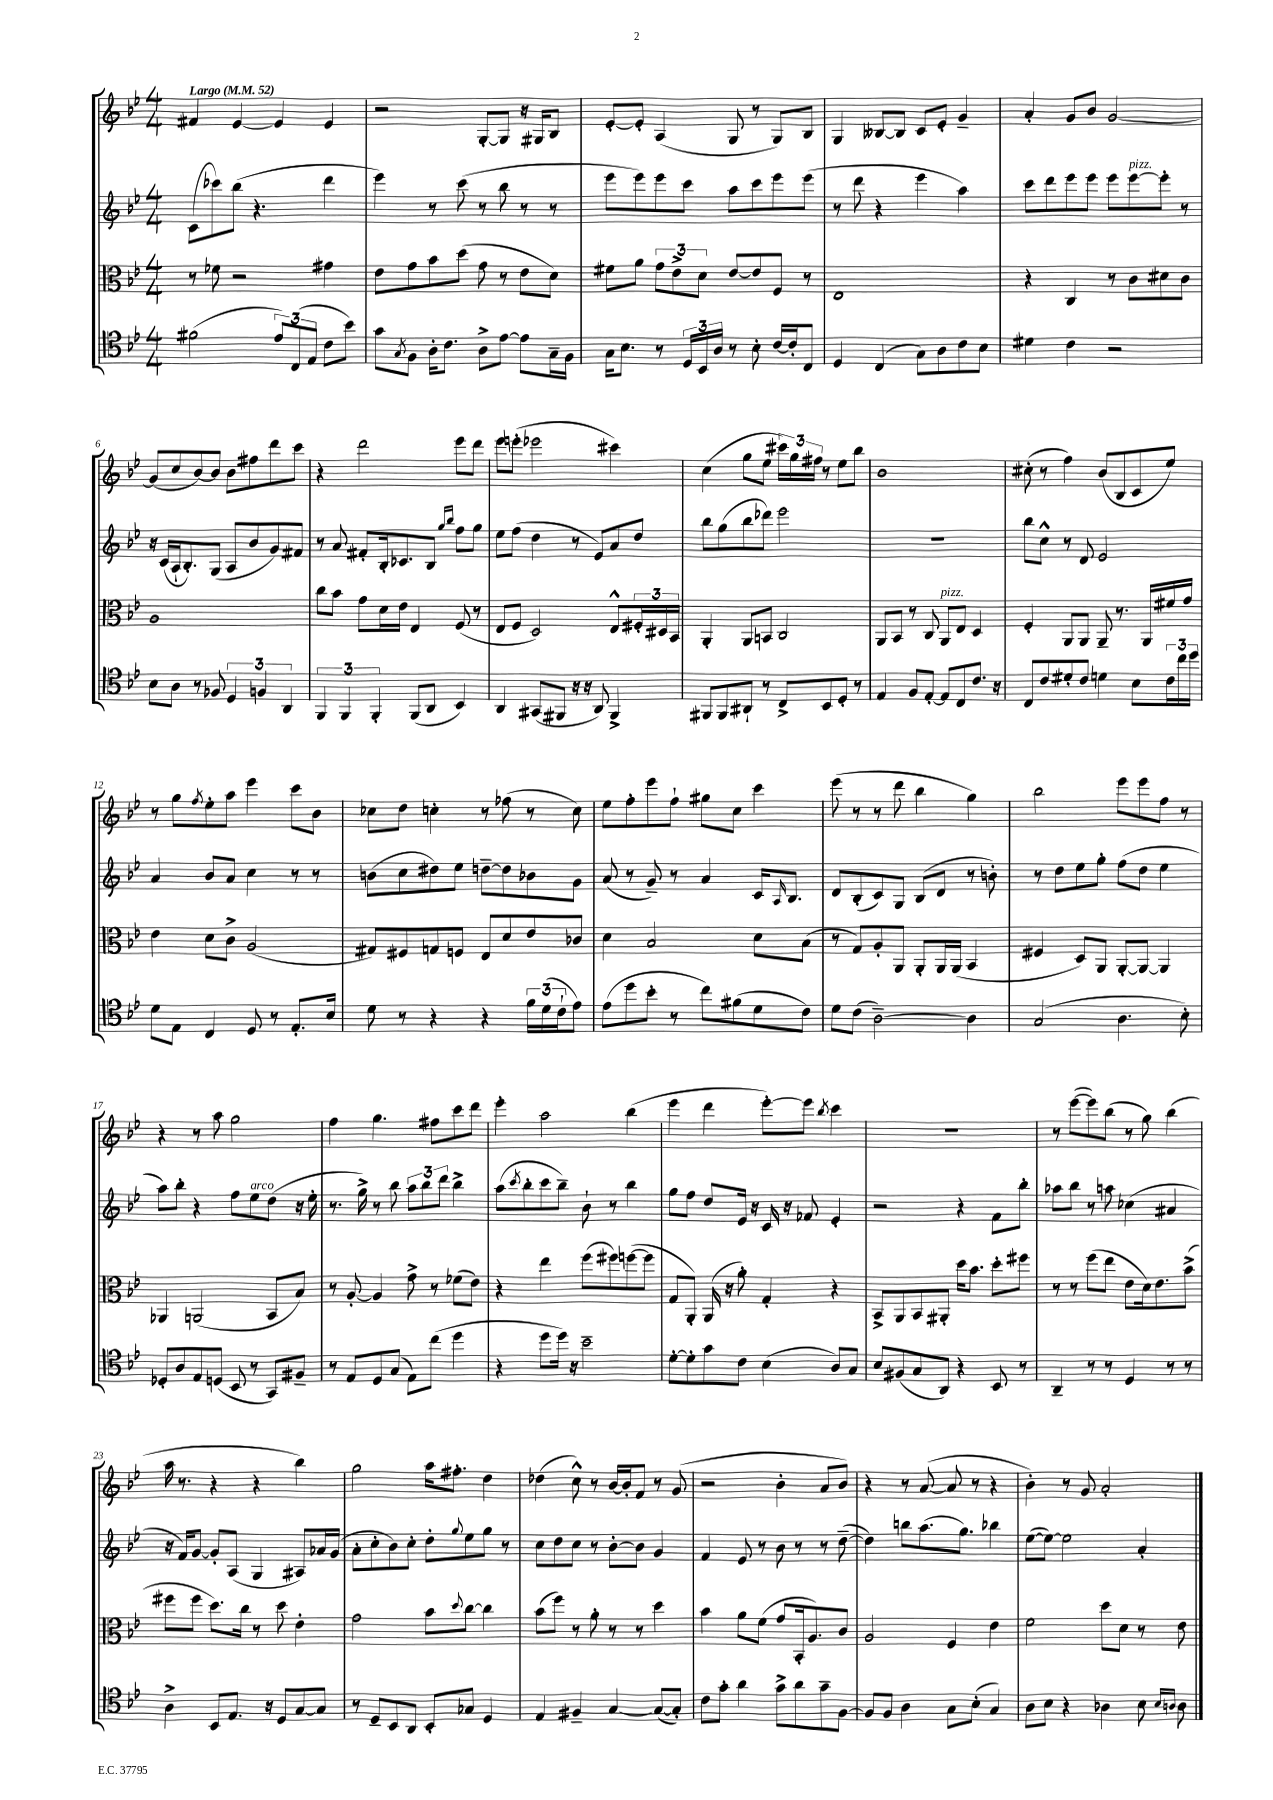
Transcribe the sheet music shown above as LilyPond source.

<<
\new StaffGroup <<
\new Staff = "s0" {
    \clef treble \key bes \major \numericTimeSignature \time 4/4 \tempo "Largo" 4 = 52
    fis'4 ees'4~ ees'4 ees'4 |
    r2 g8~-. g8 r16 gis16 bes8 |
    ees'8~-. ees'8-. a4( g8 r8 g8) bes8 |
    g4 beses8~ beses8 c'8 ees'8-. g'4-- |
    a'4-. g'8 bes'8 g'2~ |
    g'8( c''8 bes'8~) bes'8 bes'8 fis''8 d'''8 c'''8 |
    r4 d'''2 ees'''8 d'''8 |
    ees'''8 e'''8-.( ees'''2 cis'''4) |
    c''4( g''8 ees''8 \tuplet 3/2 { cis'''16) g''16 fis''16 } r8 ees''8 bes''8 |
    bes'1 |
    cis''8-.( r8 f''4) bes'8( bes8 c'8 ees''8) |
    r8 g''8 \acciaccatura { f''8 } ees''8-. a''8 ees'''4 c'''8 bes'8 |
    ces''8 d''8 c''4-. r8 fes''8( r8 c''8) |
    ees''8 f''8-. ees'''8 f''8-! gis''8 c''8 c'''4 |
    ees'''8( r8 r8 d'''8 bes''4 g''4) |
    bes''2 ees'''8 ees'''8 f''8 r8 |
    r4 r8 a''8 g''2 |
    f''4 g''4. fis''8 c'''8 d'''8 |
    ees'''4-. a''2 bes''4( |
    ees'''4 d'''4 ees'''8~-.) ees'''8 \acciaccatura { bes''8 } c'''4 |
    R1 |
    r8 ees'''8~( ees'''8) bes''8( r8 g''8) bes''4( |
    a''16 r8. r4 r4 bes''4) |
    g''2 a''16 fis''8.-. d''4 |
    des''4( c''8-^) r8 bes'16~ bes'16-. f'8 r8 g'8( |
    r2 bes'4-. a'8 bes'8) |
    r4 r8 a'8~( a'8 r8 r4 |
    bes'4-.) r8 g'8 a'2-. \bar "|." |
}
\new Staff = "s1" {
    \clef treble \key bes \major \numericTimeSignature \time 4/4
    c'8( ces'''8) bes''8( r4. d'''4 |
    ees'''4) r8 c'''8( r8 bes''8 r8 r8 |
    ees'''8 ees'''8) ees'''8 c'''8 a''8 c'''8 ees'''8 ees'''8( |
    r8 d'''8 r4 ees'''4 a''4) |
    c'''8 d'''8 ees'''8 ees'''8 ees'''8 ees'''8~^\markup { \italic "pizz." } ees'''8-. r8 |
    r16 c'16( a16-! bes8.-.) g8( a8 bes'8 g'8) fis'8 |
    r8 a'8 fis'8-. bes16-. ces'8. bes8 \grace { g''16 bes''16 } f''8 g''8 |
    ees''8 f''8( d''4 r8 ees'8) a'8 d''8 |
    bes''8 g''8( bes''8 des'''8) ees'''2 |
    R1 |
    bes''8 c''8-^ r8 d'8 ees'2 |
    a'4 bes'8 a'8 c''4 r8 r8 |
    b'8( c''8 dis''8) ees''8 d''8~-- d''8 bes'8 g'8 |
    a'8( r8 g'8--) r8 a'4 c'16 \grace { a16 } bes8. |
    d'8 bes8-.( c'8) g8 bes8( d'8 r8 b'8-.) |
    r8 d''8 ees''8 g''8-. f''8( d''8 ees''4 |
    a''8) bes''8-. r4 f''8 ees''8^\markup { \italic "arco" } d''8( r16 ees''16-. |
    r8. g''16->) r8 bes''8 \tuplet 3/2 { a''8 bes''8 d'''8 } bes''4-> |
    a''8( \acciaccatura { c'''8 } bes''8-. c'''8 bes''8--) bes'8-! r8 bes''4 |
    g''8 f''8 d''8 ees'16 r16 c'16 r16 fes'8 ees'4-. |
    r2 r4 f'8 bes''8-. |
    aes''8 bes''8 r8 a''8 ces''4( ais'4 |
    r16 f'16) g'8~ g'8-. a8( g4 ais8) aes'16 g'16( |
    a'8-. c''8-. bes'8) c''8-. d''8-. \appoggiatura { g''8 } ees''8 g''8 r8 |
    c''8 d''8 c''8 r8 bes'8~-. bes'8 g'4 |
    f'4 ees'8 r8 bes'8 r8 r8 d''8~--( |
    d''4) b''8 a''8.( g''8.) bes''4 |
    ees''8~( ees''8~) ees''2 a'4-. \bar "|." |
}
\new Staff = "s2" {
    \clef alto \key bes \major \numericTimeSignature \time 4/4
    r8 fes'8 r2 gis'4 |
    ees'8 g'8 bes'8 d''8( g'8 r8 ees'8 d'8) |
    fis'8 a'8 \tuplet 3/2 { g'8 ees'8-> d'8 } ees'8~ ees'8 f8 r8 |
    ees1 |
    r4 c4 r8 c'8 dis'8 c'8 |
    a1 |
    c''8 bes'8 g'8 d'16 ees'16 ees4 f8( r8 |
    ees8 f8 d2) ees8-^ \tuplet 3/2 { fis16-. dis16 bes,16 } |
    a,4-. a,8 b,8 c2 |
    a,8 bes,8 r8 c8 a,8^\markup { \italic "pizz." } ees8 d4 |
    f4-. a,8 a,8 a,8-- r8. a,16 fis'16 g'16 |
    ees'4 d'8 c'8-> a2( |
    gis8) fis8 g8 f8 ees8 d'8 ees'8 ces'8 |
    d'4 bes2 d'8 bes8( |
    r8 g8) a8-. a,8 a,8-. a,16 a,16( bes,4 |
    fis4 d8) a,8 a,8~-. a,8~ a,4 |
    aes,4 a,2( bes,8 bes8) |
    r8 a8~-. a4 g'8-> r8 fes'8( ees'8) |
    r4 ees''4 f''8( fis''8) f''8~( f''8 |
    g8 a,8-.) a,16( r16 a'8-.) g4-. r4 |
    bes,8-> a,8 bes,8 ais,8-. d''16 bes'8. d''8-. fis''8 |
    r8 r8 f''8( ees''8 ees'8 d'16) ees'8. bes'8->( |
    fis''8 fis''8 d''8.) c''16 r8 d''8 ees'4-. |
    g'2 bes'8 \appoggiatura { d''8 } c''8~ c''4 |
    bes'8( f''8) r8 a'8-. r8 r8 d''4 |
    bes'4 a'8 f'8( g'8 bes,16-. a8.) c'8 |
    a2 f4 ees'4 |
    f'2 d''8 d'8 r8 ees'8 \bar "|." |
}
\new Staff = "s3" {
    \clef tenor \key bes \major \numericTimeSignature \time 4/4
    fis'2( \tuplet 3/2 { ees'8) c8( ees8 } c'8 bes'8) |
    g'8 \acciaccatura { g8 } f8 a16-. c'8. a8-> ees'8~ ees'8 g16-- f16 |
    g16 bes8. r8 \tuplet 3/2 { d16 bes,16 a16 } r8 bes8-. c'16~ c'16-. c8 |
    d4 c4( g8) a8 c'8 bes8 |
    dis'4 c'4 r2 |
    bes8 a8 r8 fes8 \tuplet 3/2 { d4 f4 a,4 } |
    \tuplet 3/2 { f,4 f,4 f,4-. } f,8( a,8 bes,4) |
    a,4 gis,8( fis,8 r16 r16 a,8) fis,4-> |
    fis,8 fis,8 ais,8-! r8 c8-> bes,8 d8-. r8 |
    ees4 f8 ees8~-. ees8 c8 c'8. r16 |
    c8 c'8 dis'8-. c'8 d'4 bes8 \tuplet 3/2 { c'16 c''16 d''16 } |
    d'8 ees8 c4 d8 r8 ees8.-. bes16 |
    d'8 r8 r4 r4 \tuplet 3/2 { f'16 d'16( c'16-! } ees'8) |
    ees'8( d''8 bes'8-. r8 c''8) fis'8( d'8 c'8) |
    d'8 c'8( a2~--) a4 |
    g2( a4. bes8-.) |
    des8-. a8 ees8 d8( bes,8 r8 g,8) fis8-- |
    r8 ees8 d8 g8( ees8) c''8( d''4 |
    r4 d''8 d''16) r16 bes'2-- |
    d'8~-. d'8-. g'8 c'8 bes4( a8) g8 |
    bes8 fis8( g8 a,8) r4 bes,8 r8 |
    a,4-- r8 r8 d4 r8 r8 |
    a4-> bes,8 ees8. r16 d8 g8~ g8 |
    r8 d8-- bes,8 a,8 bes,8-. ges8 d4 |
    ees4 fis4-- g4~ g8~( g8-.) |
    c'8 g'8-. a'4 g'8-> a'8 g'8-- f8~ |
    f8 f8 a4 g8 bes8-.( g4) |
    a8 bes8 r4 aes4 bes8 \grace { bes16 a16 } a8 \bar "|." |
}
>>
>>
